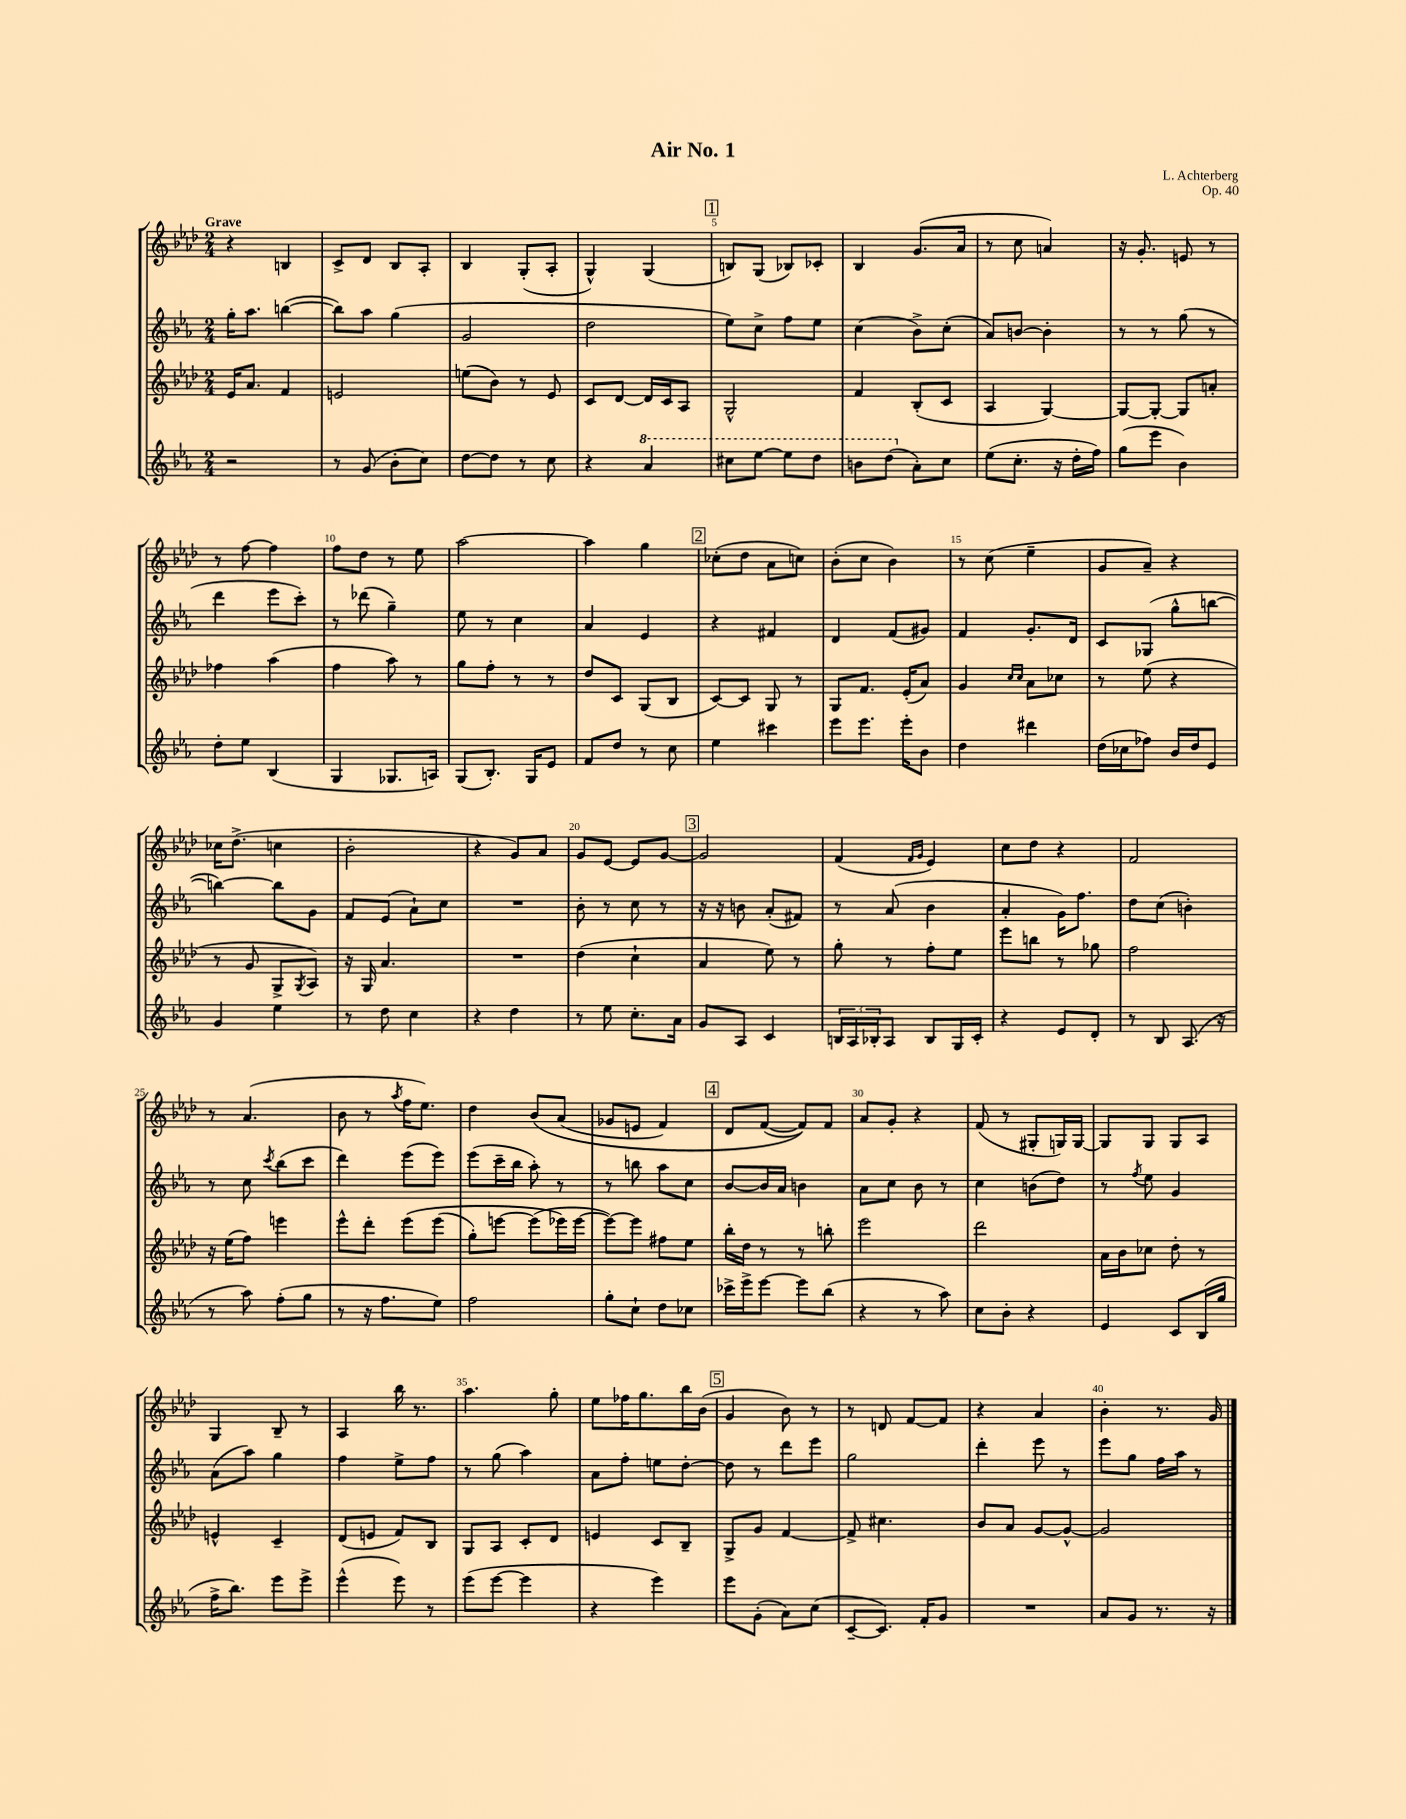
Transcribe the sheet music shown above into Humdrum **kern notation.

**kern	**kern	**kern	**kern
*staff4	*staff3	*staff2	*staff1
*clefG2	*clefG2	*clefG2	*clefG2
*k[b-e-a-]	*k[b-e-a-d-]	*k[b-e-a-]	*k[b-e-a-d-]
*M2/4	*M2/4	*M2/4	*M2/4
2r	16e-	16gg'	4r
.	8.a-	8.aa-	.
.	4f	([4bb	4B
=	=	=	=
8r	2e	8bb])	8c^
(8g	.	8aa-	8d-
8b-'	.	(4gg	8B-
8cc)	.	.	8A-'
=	=	=	=
[8dd	(8ee	2g	4B-
8dd]	8b-)	.	.
8r	8r	.	(8G'
8cc	8e-	.	8A-'
=	=	=	=
4r	8c	2dd	4G^^)
.	[8d-	.	.
4aa-	16d-]	.	(4G
.	16c	.	.
.	8A-	.	.
=	=	=	=
8ccc#	2G^^	8ee-)	8B)
[8eee-	.	8cc^	(8G
8eee-]	.	8ff	8B-)
8ddd	.	8ee-	8c-'
=	=	=	=
8bb	4f	(4cc	4B-
(8ddd	.	.	.
8a-')	(8B-'	8b-^)	(8.g
8cc	8c	(8cc'	.
.	.	.	16a-
=	=	=	=
(8ee-	4A-	8a-)	8r
8.cc'	.	[8b	8cc
.	[4G)	4b']	4a)
16r	.	.	.
16dd'	.	.	.
16ff)	.	.	.
=	=	=	=
(8gg	8G_	8r	16r
.	.	.	8.g'
8eee-	8G'_	8r	.
4b-)	8G]	(8gg	8e
.	8a'	8r	8r
=	=	=	=
8dd'	4ff-	4ddd	8r
8ee-	.	.	[8ff
(4B-	(4aa-	8eee-	4ff]
.	.	8ccc')	.
=	=	=	=
4G	4ff	8r	8ff
.	.	(8ddd-	8dd-
8.G-	8aa-)	4gg~)	8r
.	8r	.	8ee-
16A)	.	.	.
=	=	=	=
(8G	8gg	8ee-	[2aa-
8.B-')	8ff'	8r	.
.	8r	4cc	.
16G	.	.	.
8e-	8r	.	.
=	=	=	=
8f	8dd-	4a-	4aa-]
8dd	8c	.	.
8r	(8G	4e-	4gg
8cc	8B-	.	.
=	=	=	=
4ee-	[8c)	4r	(8cc-'
.	8c]	.	8dd-
4ccc#	8G	4f#	8a-
.	8r	.	8cc)
=	=	=	=
8eee-	8G	4d	(8b-'
8.eee-	8.f	.	8cc
.	.	(8f	4b-)
16eee-'	(16e-'	.	.
8b-	8a-)	8g#)	.
=	=	=	=
4dd	4g	4f	8r
.	.	.	(8cc
.	16qqcc	.	.
.	16qqcc	.	.
4ddd#	8a-	8.g'	4ee-~
.	8cc-	.	.
.	.	16d	.
=	=	=	=
(16dd	8r	8c	8g
16cc-	.	.	.
8ff-)	(8ee-	(8G-	8a-~)
16b-	4r	8gg^^	4r
16dd	.	.	.
8e-	.	[8bb	.
=	=	=	=
4g	8r	4bb_)	16cc-
.	.	.	(8.dd-^
.	8g	.	.
4ee-	8G^	8bb]	4cc
.	8qG	.	.
.	8A-)	8g	.
=	=	=	=
8r	16r	8f	2b-'
.	16G	.	.
8dd	4.a-	(8e-	.
4cc	.	8a-`)	.
.	.	8cc	.
=	=	=	=
4r	2r	2r	4r
4dd	.	.	8g)
.	.	.	8a-
=	=	=	=
8r	(4dd-	8b-'	8g
8ee-	.	8r	[8e-
8.cc'	4cc`	8cc	8e-]
.	.	8r	[8g
16a-	.	.	.
=	=	=	=
8g	4a-	16r	2g]
.	.	16r	.
8A-	.	8b	.
4c	8ee-)	(8a-'	.
.	8r	8f#)	.
=	=	=	=
24B	8gg'	8r	(4f
24A-	.	.	.
24B-'	.	.	.
8A-	8r	(8a-	.
.	.	.	16qqf
.	.	.	16qqg
8B-	8ff'	4b-	4e-)
16G	8ee-	.	.
16c'	.	.	.
=	=	=	=
4r	8eee-	4a-'	8cc
.	8bb	.	8dd-
8e-	8r	16g)	4r
.	.	8.ff	.
8d'	8gg-	.	.
=	=	=	=
8r	2ff	8dd	2f
8B-	.	(8cc	.
(8.A-	.	4b')	.
16r	.	.	.
=	=	=	=
8r	16r	8r	8r
.	(16ee-	.	.
8aa-)	8ff)	8cc	(4.a-
.	.	8qccc	.
(8ff'	4eee	(8bb-	.
8gg	.	8ccc	.
=	=	=	=
8r	8eee-^^	4ddd)	8b-
16r	8ddd-'	.	8r
8.ff	.	.	.
.	.	.	8qaa-
.	&(8eee-	(8eee-	16ff
.	.	.	8.ee-)
8ee-)	(8eee-	8eee-)	.
=	=	=	=
2ff	8gg')	(8eee-	4dd-
.	[8eee	16ccc~	.
.	.	16bb-	.
.	(8eee]	8aa-')	&(8b-
.	16eee-&)	8r	(8a-
.	[16eee-	.	.
=	=	=	=
8gg'	8eee-_)	8r	8g-
8cc`	8eee-]	8bb	8e
8dd	8ff#	8aa-	4f)
8cc-	8ee-	8cc	.
=	=	=	=
16ccc-^	16bb-'	[8b-	8d-
16eee-^	16dd-	.	.
[8eee-	8r	16b-]	([8f
.	.	16a-	.
8eee-]	8r	4b	8f])&)
(8bb-	8bb'	.	8f
=	=	=	=
4r	2eee-	8a-	8a-
.	.	8cc	8g'
8r	.	8b-	4r
8aa-)	.	8r	.
=	=	=	=
8cc	2ddd-	4cc	(8f
8b-'	.	.	8r
4r	.	(8b	8G#'
.	.	8dd)	16G)
.	.	.	[16G
=	=	=	=
4e-	16a-	8r	8G]
.	16b-	.	.
.	.	8qff	.
.	8cc-	8ee-	8G
8c	8dd-'	4g	8G
(16B-	8r	.	8A-
16gg	.	.	.
=	=	=	=
16ff^	4e^^	(8a-	4G
8.bb-)	.	.	.
.	.	8aa-)	.
8eee-	4c~	4gg	8B-~
8eee-^	.	.	8r
=	=	=	=
(4eee-^^	(8d-	4ff	4A-
.	8e	.	.
8eee-)	8f)	8ee-^	16bb-
.	.	.	8.r
8r	8B-	8ff	.
=	=	=	=
(8eee-	8G	8r	4.aa-
[8eee-	8A-	(8gg	.
4eee-]	8c'	4aa-)	.
.	8d-	.	8gg'
=	=	=	=
4r	4e	8a-	8ee-
.	.	8ff'	16ff-
.	.	.	8.gg
4eee-)	8c	8ee	.
.	8B-~	[8dd'	16bb-
.	.	.	(16b-
=	=	=	=
8eee-	8G^	8dd]	4g
(8g'	8g	8r	.
8a-)	[4f	8ddd	8b-)
(8cc	.	8eee-	8r
=	=	=	=
[8c~	8f^]	2gg	8r
8.c])	4.cc#	.	8d
.	.	.	[8f
16f'	.	.	.
8g	.	.	8f]
=	=	=	=
2r	8b-	4ddd'	4r
.	8a-	.	.
.	[8g	8eee-	4a-
.	8g^^_	8r	.
=	=	=	=
8a-	2g]	8eee-	4b-'
8g	.	8gg	.
8.r	.	16ff	8.r
.	.	16aa-	.
.	.	8r	.
16r	.	.	16g
==	==	==	==
*-	*-	*-	*-
